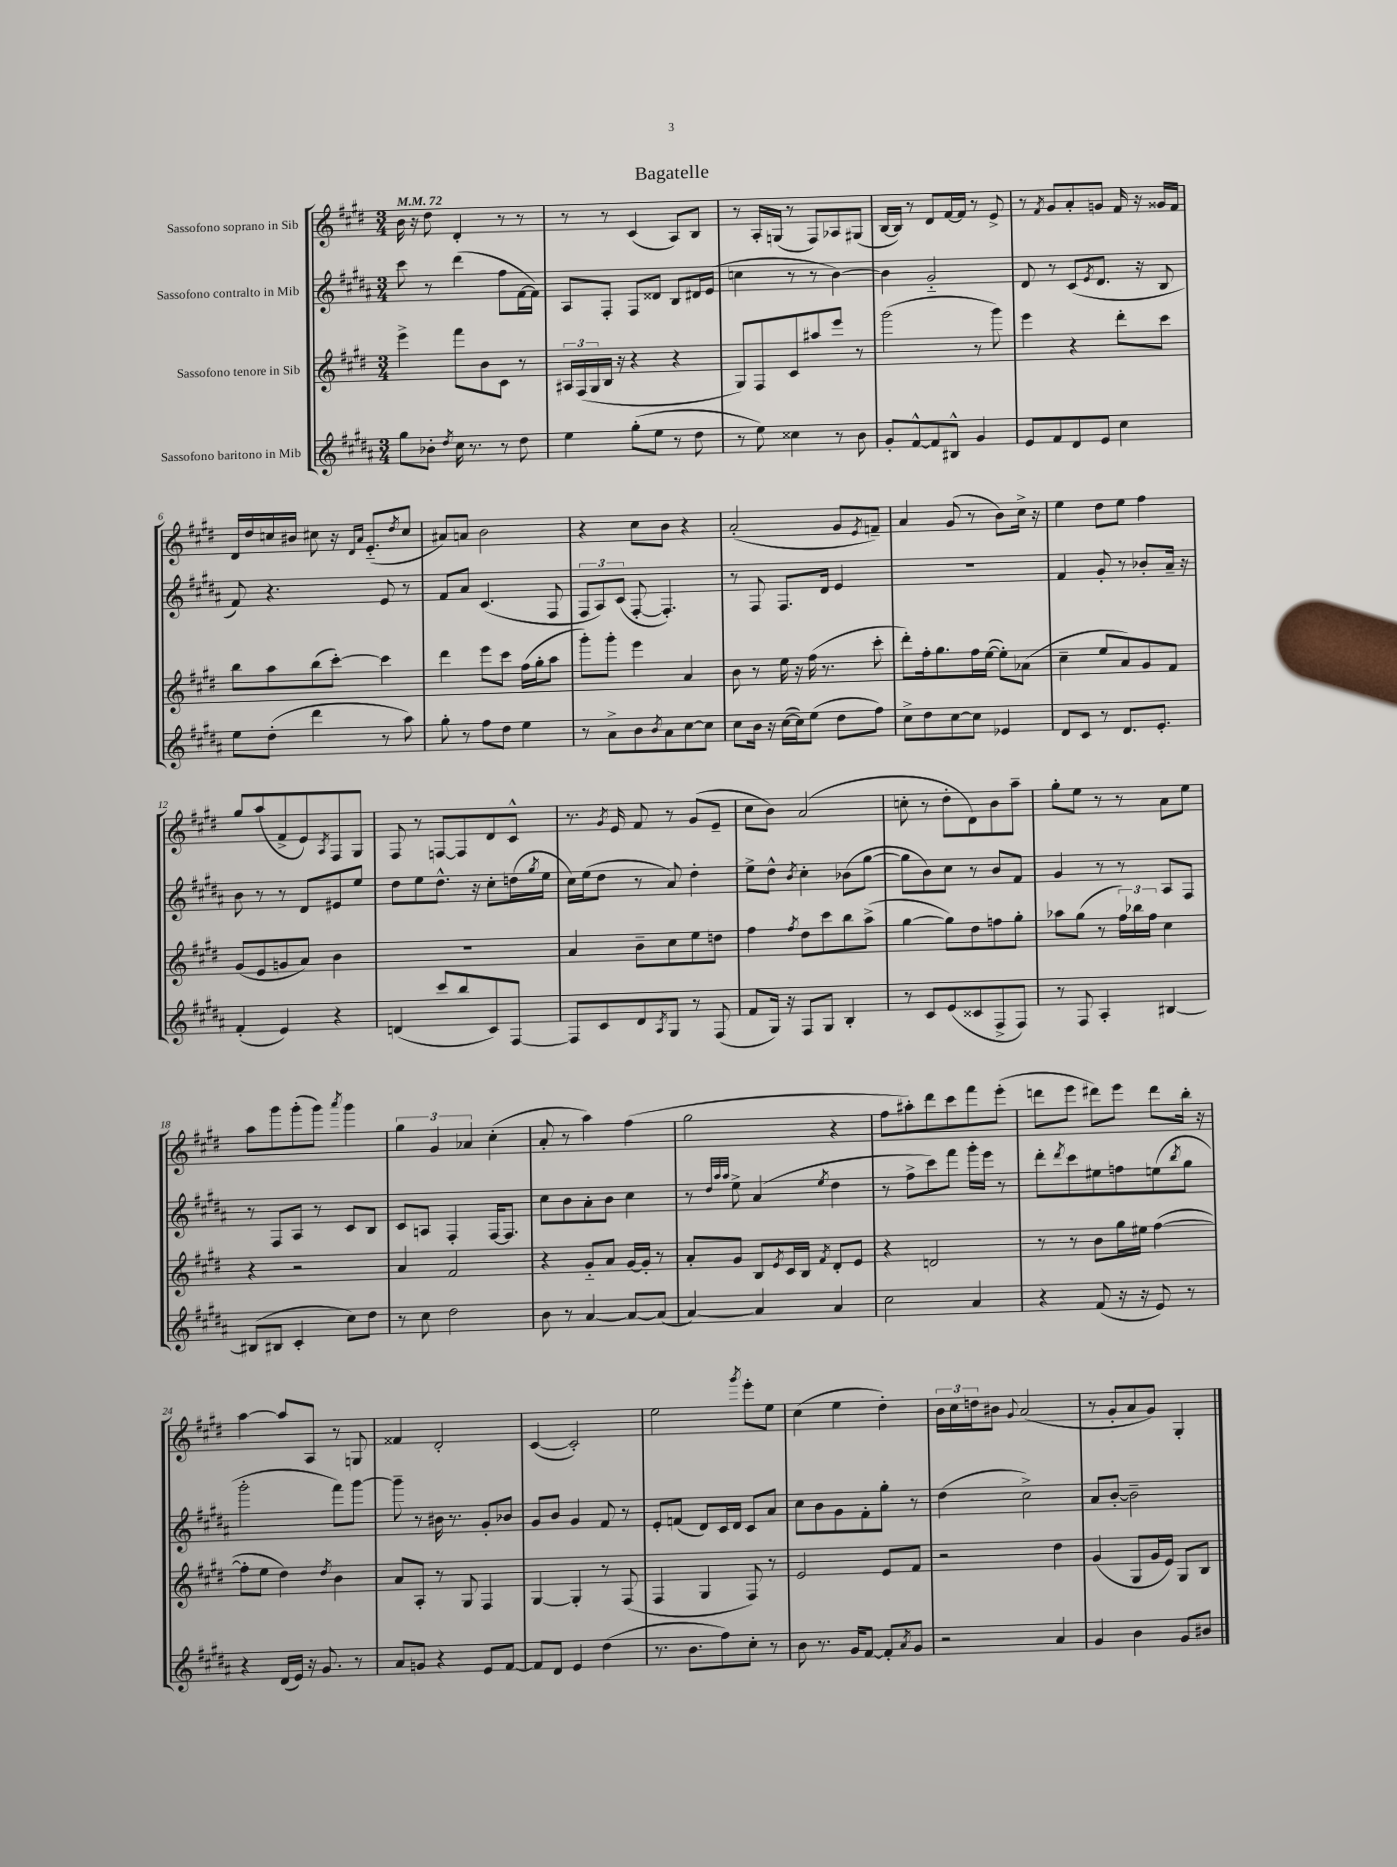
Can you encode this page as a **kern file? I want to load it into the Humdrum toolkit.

**kern	**kern	**kern	**kern
*part4	*part3	*part2	*part1
*staff4	*staff3	*staff2	*staff1
*I"Sassofono baritono in Mib	*I"Sassofono tenore in Sib	*I"Sassofono contralto in Mib	*I"Sassofono soprano in Sib
*clefG2	*clefG2	*clefG2	*clefG2
*k[f#c#g#d#a#]	*k[f#c#g#d#]	*k[f#c#g#d#a#]	*k[f#c#g#d#]
*M3/4	*M3/4	*M3/4	*M3/4
*MM72	*MM72	*MM72	*MM72
=1	=1	=1	=1
8gg#\L	4eee^\	8ccc#\	16b\
.	.	.	16r
8b-X'\J	.	8r	8dd#\
8qdd#/	.	.	.
16cc#\	8fff#\L	(4ddd#\	4d#'/
8.r	.	.	.
.	8b\	.	.
8r	8c#\J	8ff#\L	8r
8dd#\	8r	[16f#\L	8r
.	.	16f#\JJ])	.
=2	=2	=2	=2
4ee\	24A#X/LL	8A#/L	8r
.	(24F#/	.	.
.	24G#/	.	.
.	16B/JJ	8F#'/J	8r
.	16r	.	.
(8gg#'\L	4r	8F#/L	(4c#/
8ee\J	.	8d##X/J	.
8r	4r	8B/L	8A/L)
8dd#\	.	16d#X/L	8B/J
.	.	(16e/JJ	.
=3	=3	=3	=3
8r	8G#/L)	4ccn\	8r
8ee\)	8F#/	.	16A'/LL
.	.	.	(16Gn/JJ
4cc##X\	8c#/	8r	8r
.	8aa#X/	8r	8F#/L)
8r	8eee/J	[4b\)	8A-X/
8b\	8r	.	(8G#X/J
=4	=4	=4	=4
8g#'/L	(2ggg#\	4b\]	[16B/LL
.	.	.	16B/JJ])
[8f#^^/	.	.	8r
8f#/]	.	2g#/	8d#/L
8B#X^^/J	.	.	[16f#/L
.	.	.	16f#/JJ]
4g#/	8r	.	8r
.	8ggg#\)	.	8e^/
=5	=5	=5	=5
8e/L	4eee\	8d#/	8r
.	.	.	8qf#/
8f#/	.	8r	8g#/L
8d#/	4r	(8c#/L	8a'/
.	.	8qe/	.
8e/J	.	8.d#/J	8gn/J
4cc#\	8ddd#'\L	.	16f#/
.	.	16r	16r
.	8ccc#\J	8B/	16g##X/LL
.	.	.	16f#/JJ
!!LO:LB:g=z
=6	=6	=6	=6
8ee\L	8bb\L	8f#/)	16d#/LL
.	.	.	16dd#/
(8dd#'\J	8aa\	4.r	16ccn/
.	.	.	16b#X/JJ
4ddd#\	(8bb\	.	8cc#X\
.	[8ccc#'\J)	.	16r
.	.	.	16qqd#/LL
.	.	.	16qqa/JJ
.	.	.	(8.e/L
8r	4ccc#\]	8e/	.
.	.	.	8qdd#/
8aa#\)	.	8r	8cc#/J
=7	=7	=7	=7
8gg#'\	4ddd#\	8f#/L	8a#X/L)
8r	.	8a#/J	8an/J
8ff#\L	8eee\L	(4.c#/	2b\
8dd#\J	8ccc#\J	.	.
4ee\	(16ff#\LL	.	.
.	16gg#'\J	.	.
.	8aa\J	8F#/	.
=8	=8	=8	=8
8r	8ggg#'\L)	12F#/L	4r
.	.	12A#/)	.
8a#^\L	8ggg#'\J	.	.
.	.	(12c#/J	.
8b\	4eee\	[8F#'/	8cc#\L
8qb/	.	.	.
8a#\	.	4.F#'/])	8b\J
[8cc#\	4a/	.	4r
8cc#\J]	.	.	.
=9	=9	=9	=9
8cc#\L	8b\	8r	(2a'/
16b\Jk	8r	8F#/	.
16r	.	.	.
([16cc#\LL	16ee\	8.F#/L	.
16cc#\J])	16r	.	.
(8ee\J	(16ff#\	.	.
.	8.r	16d#/Jk	.
8dd#\L	.	4e/	8g#/L
.	.	.	8qe/
8ff#\J)	8ccc#'\	.	8fn~/J)
=10	=10	=10	=10
8cc#^\L	8ddd#'\L)	2.r	4a/
8dd#\	16ff#'\k	.	.
.	8.gg#\	.	.
[8cc#\	.	.	(8g#/
8cc#\J]	16ff#\L	.	8r
.	([16ee\JJ	.	.
4e-X/	8ee'\L])	.	8b\L)
.	(8a-X\J	.	16cc#^\Jk
.	.	.	16r
=11	=11	=11	=11
8d#/L	4cc#~\	4f#/	4ee\
8c#/J	.	.	.
8r	8ee/L	8g#'/	8dd#\L
8.d#/L	8a/)	8r	8ee\J
.	8g#/	8b-X'/L	4ff#\
8.e'/J	.	.	.
.	8f#/J	16a#~/Jk	.
.	.	16r	.
!!LO:LB:g=z
=12	=12	=12	=12
(4f#'/	(8g#/L	8b\	8gg#/L
.	8e/	8r	(8aa/
4e/)	8gn/	8r	8f#^/
.	8a/J)	8d#/L	8e/)
.	.	.	8qA/
4r	4b\	8e#X/	8F#/
.	.	8ee/J	8G#/J
=13	=13	=13	=13
(4dn/	2.r	8dd#\L	8F#/
.	.	8ee\	8r
8ccc#/L	.	8.dd#^^\J	[8Fn/L
8bb/	.	.	8F/]
.	.	16r	.
8c#/)	.	8cc#'\L	8d#/
[8F#/J	.	(16ddn\L	8c#^^/J
.	.	8qgg#/	.
.	.	16ee\JJ	.
=14	=14	=14	=14
8F#/L]	4a/	16cc#\LL)	8.r
.	.	(16ee\J	.
8c#/	.	8dd#\J	.
.	.	.	8qg#/
.	.	.	16e/
8d#/	8b~\L	8r	8f#/
8qA#/	.	.	.
8G#/J	8cc#\	8a#/)	8r
8r	8ee\	4dd#'\	(8g#/L
(8F#/	8ddn\J	.	8e~/J
=15	=15	=15	=15
8f#/L	4ff#\	8ee^\L	8cc#\L
16G#/Jk)	.	8dd#^^\J	8b\J)
16r	.	.	.
.	8qff#/	8qb/	.
8F#/L	8dd#\L	4cc#'\	(2a/
8G#/J	8ccc#\	.	.
4B'/	8bb\	(8b-X\L	.
.	(8aa^\J	[8gg#\J	.
=16	=16	=16	=16
8r	[4gg#\	8gg#\L]	8ccn'\
8c#/L	.	8b\)	8r
(8e/	8gg#\L])	8cc#\J	8dd#'\L
8c##X/	8dd#\	8r	8d#\)
8F#^/	8ffn\	8b/L	8b\
8F#/J)	8gg#'\J	8f#/J	8aa~\J
=17	=17	=17	=17
8r	8aa-X\L	4g#/	8gg#'\L
8F#/	(8gg#\J	.	8ee\J
4A#'/	8r	8r	8r
.	24ff#\LL)	8r	8r
.	24bb-X\	.	.
.	24ff#\JJ	.	.
[4B#X/	4cc#\	8A#/L	8a\L
.	.	8F#/J	8ee\J
!!LO:LB:g=z
=18	=18	=18	=18
(8B#X/L]	4r	8r	8aa\L
8B#X/J	.	8F#/L	8ggg#\
4c#'/	2r	8A#/J	(8ggg#'\
.	.	8r	8ggg#\J)
.	.	.	8qaaa/
8cc#\L)	.	8c#/L	4ggg#\
8dd#\J	.	8B/J	.
=19	=19	=19	=19
8r	4a/	8c#/L	6gg#\
8cc#\	.	8An/J	.
.	.	.	6g#/
2dd#\	2f#/	4F#'/	.
.	.	.	6a-X/
.	.	[16F#/KL	(4cc#'\
.	.	8.F#/J]	.
=20	=20	=20	=20
8b\	4r	8cc#\L	8a'/
8r	.	8b\	8r
[4a#/	8g#/L	8a#'\	4aa\)
.	8a/J	8b\J	.
8a#/L_	[16g#/LL	4cc#\	(4ff#\
.	16g#'/JJ]	.	.
(8a#/J]	8r	.	.
=21	=21	=21	=21
[4a#/)	8a'/L	8r	2gg#\
.	.	32qqdd#/LLL	.
.	.	32qqaa#/	.
.	.	32qqaa#/JJJ	.
.	8g#/J	8ee^\	.
4a#/]	8B/L	(4a#/	.
.	8qe/	.	.
.	16c#/L	.	.
.	16B/JJ	.	.
.	8qf#/	8qee/	.
4a#/	8d#'/L	4dd#\	4r
.	8e/J	.	.
=22	=22	=22	=22
2cc#\	4r	8r	8ff#\L
.	.	8ff#^\L	8aa#X'\)
.	2dn/	8ccc#\)	8ddd#\
.	.	8fff#\J	8ccc#\
4a#/	.	16ggg#'\LL	8fff#\
.	.	16eee\JJ	.
.	.	8r	(8eee'\J
=23	=23	=23	=23
4r	8r	8ddd#'\L	8dddn\L
.	.	8qddd#/	.
.	8r	8ccc#\	8eee\J
(8f#/	8b\L	8ee#X\	8ddd#X\L)
16r	16gg#\L	8ffn\	8eee\J
16r	16ee#X\JJ	.	.
8e/)	([4ff#\	(8een\	8ddd#\L
.	.	8qbb/	.
8r	.	8gg#\J	16bb'\Jk
.	.	.	16r
!!LO:LB:g=z
=24	=24	=24	=24
4r	8ff#'\L]	2ggg#'\	[4aa\
.	8ee\J	.	.
(16d#/LL	4dd#\)	.	8aa/L]
16e/JJ)	.	.	.
16r	.	.	8A/J
8.g#/	.	.	.
.	8qdd#/	.	.
.	4b\	8fff#\L)	8r
8r	.	[8ggg#\J	8Gn/
=25	=25	=25	=25
8a#/L	8a/L	8ggg#~\]	4f##X/
8gn/J	8A'/J	8r	.
4r	8r	16b#X\	2d#'/
.	.	8.r	.
.	8G#/	.	.
8e/L	4F#/	8g#'/L	.
[8f#/J	.	8b-X/J	.
=26	=26	=26	=26
8f#/L]	[4G#/	8g#/L	([4c#/
8d#/J	.	8b/J	.
4e/	4G#'/]	4g#/	2c#'/])
(4dd#\	8r	8f#/	.
.	(8F#/	8r	.
=27	=27	=27	=27
8.r	4F#/	8e'/L	2ee\
.	.	(8fn/J	.
8.b\L	.	.	.
.	4G#/	8d#/L)	.
8ff#\)	.	16c#/L	.
.	.	16d#/JJ	.
.	.	.	8qggg#/
8cc#'\J	8F#/)	8c#/L	8eee'\L
8r	8r	8a#/J	8ee\J
=28	=28	=28	=28
8b\	2e/	8cc#\L	(4cc#\
8.r	.	8b\	.
.	.	8g#\	4ee\
16g#/KL	.	.	.
[8f#/J	.	8f#'\	.
8f#'/L]	8e/L	8gg#'\J	4dd#'\)
8qa#/	.	.	.
8g#/J	8f#/J	8r	.
=29	=29	=29	=29
2r	2r	(4dd#\	24b\LL
.	.	.	24cc#\
.	.	.	24ddn\J
.	.	.	8b#X\J
.	.	.	8qqg#/
.	.	2cc#^\)	(2a/
4a#/	4dd#\	.	.
=30	=30	=30	=30
4g#/	(4g#/	8a#/L	8r
.	.	[8b'/J	8g#'/L
4b\	8G#/L	2b~\]	8a/
.	16g#/L	.	8g#/J)
.	16e/JJ)	.	.
8g#/L	8G#/L	.	4G#'/
8b#X/J	8B/J	.	.
==	==	==	==
*-	*-	*-	*-
